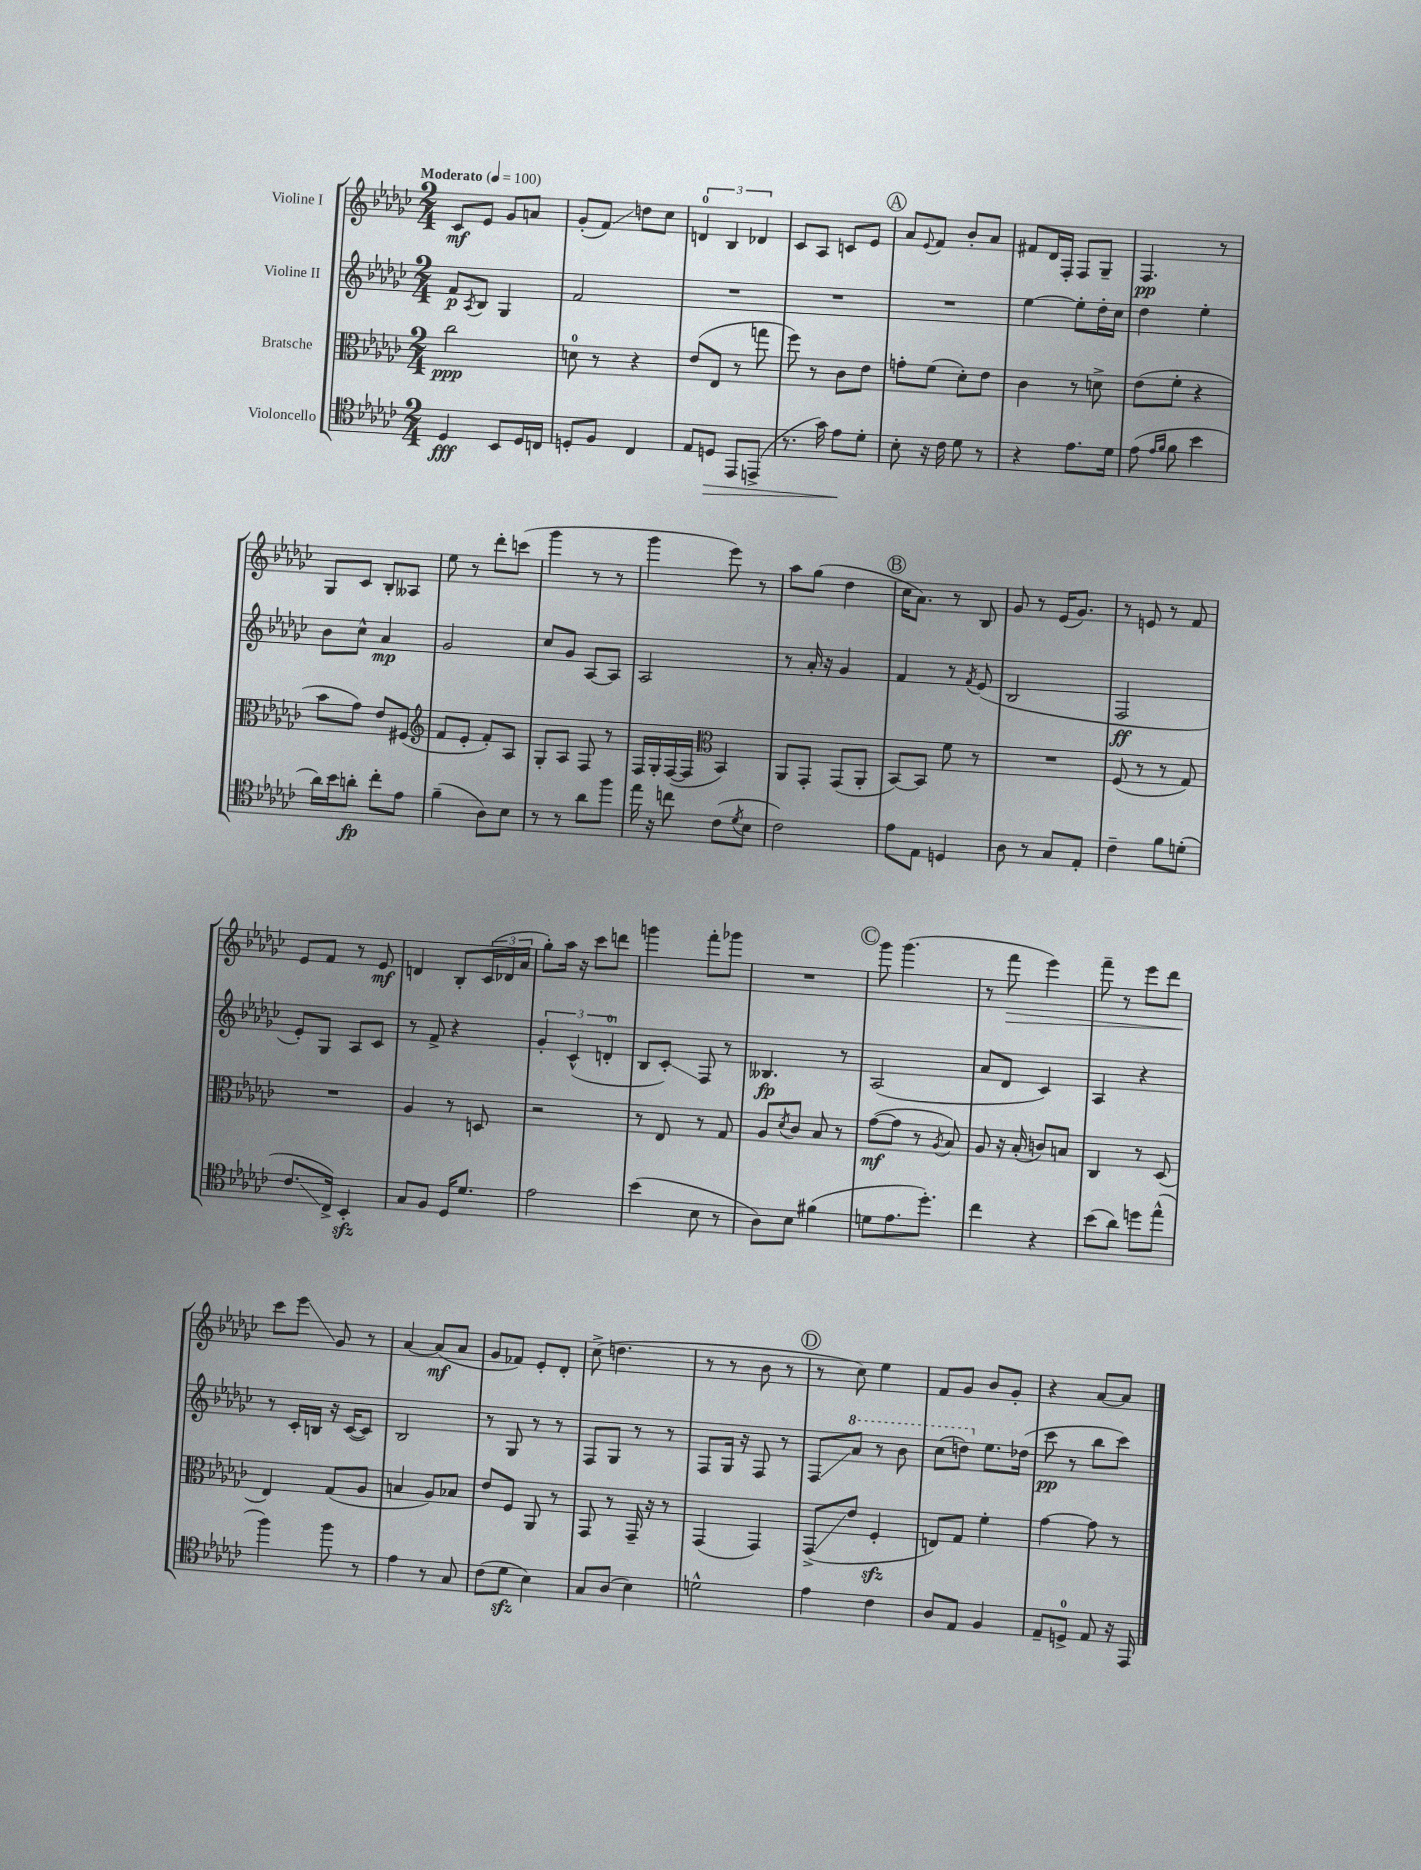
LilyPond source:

<<
\new StaffGroup <<
\new Staff = "s0" \with { instrumentName = "Violine I" } {
    \clef treble \key ges \major \numericTimeSignature \time 2/4 \tempo "Moderato" 4 = 100
    ces'8\mf ees'8 ges'8 a'8 |
    ges'8-.( f'8\glissando) d''8 ces''8 |
    \tuplet 3/2 { d'4-0 bes4 des'4 } |
    ces'8 aes8 c'8 ees'8 |
    \mark \markup { \circle "A" } aes'8 \appoggiatura { ees'8 } f'8 bes'8-. aes'8 |
    fis'8 des'16 f16-. f8 ges8-- |
    f4.\pp r8 |
    ges8 ces'8 bes8-. aeses8 |
    ees''8 r8 des'''8-. c'''8( |
    ges'''4 r8 r8 |
    ges'''4 ees'''8) r8 |
    aes''8 ges''8( des''4 |
    \mark \markup { \circle "B" } ces''16 aes'8.) r8 bes8 |
    ges'8 r8 ees'16( ges'8.) |
    r8 e'8 r8 f'8 |
    ees'8 f'8 r8 ees'8\mf |
    d'4 bes8-. \tuplet 3/2 { ces'16( des'16 aes'16 } |
    ges''8-.) aes''16 r16 ces'''8 d'''8 |
    g'''4 f'''8-. ges'''8 |
    R2 |
    \mark \markup { \circle "C" } ges'''8 ges'''4.( |
    r8 f'''8\> ees'''4) |
    f'''8-- r8 ees'''8 des'''8 |
    ces'''8\! ees'''8\glissando ges'8 r8 |
    aes'4~ aes'8\mf( aes'8 |
    ges'8 fes'8) ees'8-. des'8-. |
    ces''8->( d''4. |
    r8 r8 bes'8 r8 |
    \mark \markup { \circle "D" } r8 ces''8) ees''4 |
    f'8 ges'8 bes'8 ges'8-. |
    r4 aes'8~ aes'8 \bar "|." |
}
\new Staff = "s1" \with { instrumentName = "Violine II" } {
    \clef treble \key ges \major \numericTimeSignature \time 2/4
    f'8\p \acciaccatura { aes8 } bes8 ges4 |
    f'2 |
    R2 |
    R2 |
    \mark \markup { \circle "A" } R2 |
    ees''4~ ees''8-. des''16-. ces''16 |
    des''4 ees''4-. |
    bes'8 ces''8-^ aes'4\mp |
    ges'2 |
    ces''8 ges'8 aes8~ aes8 |
    aes2 |
    r8 aes'16-. r16 ges'4 |
    \mark \markup { \circle "B" } f'4 r8 \acciaccatura { f'8 } ees'8( |
    bes2 |
    f2\ff |
    ees'8-.) ges8 aes8 ces'8 |
    r8 f'8-> r4 |
    \tuplet 3/2 { ges'4-. ces'4-^( d'4-0-. } |
    bes8 ces'8-.\glissando) f8 r8 |
    beses4.\fp r8 |
    \mark \markup { \circle "C" } aes2( |
    aes'8 des'8 ces'4) |
    aes4 r4 |
    r8 ces'16-. b16 r16 ces'16~( ces'8) |
    bes2 |
    r8 ges8 r8 r8 |
    f8 ges8 r8 r8 |
    f8 ges16 r16 f8 r8 |
    \mark \markup { \circle "D" } f8\glissando \ottava #1 aes''8 r8 bes''8 |
    ces'''8( d'''8) \ottava #0 ees''8. des''!16( |
    ces'''8\pp r8 bes''8 ces'''8) \bar "|." |
}
\new Staff = "s2" \with { instrumentName = "Bratsche" } {
    \clef alto \key ges \major \numericTimeSignature \time 2/4
    ces''2\ppp |
    d'8-0 r8 r4 |
    ees'8( ees8 r8 g''8 |
    f''8) r8 ces'8 ees'8 |
    \mark \markup { \circle "A" } g'8-. f'8( des'8-.) ees'8 |
    ces'4 r8 d'8-> |
    ees'8( f'8-. r4 |
    bes'8 ges'8) ees'8 fis8( |
    \clef treble f'8 ees'8-. f'8-.) aes8 |
    ges8-. aes8 f8 r8 |
    f16 ges16-. f16~( f16 \clef alto bes,4) |
    aes,8 ges,8-. ges,8( aes,8-. |
    \mark \markup { \circle "B" } bes,8~) bes,8 f'8 r8 |
    R2 |
    f8( r8 r8 ges8) |
    R2 |
    aes4 r8 d8 |
    r2 |
    r8 ees8 r8 ges8 |
    aes8 \acciaccatura { des'8 } ces'8 bes8 r8 |
    \mark \markup { \circle "C" } ges'8~\mf( ges'8 r8 \acciaccatura { aes8 } bes8) |
    aes8 r16 bes16-.( c'8) b8 |
    ces4 r8 des8( |
    ees4) ges8( aes8 |
    b4 aes8) bes8 |
    ees'8 f8 aes,8 r8 |
    ges,8 r8 ges,16-- r16 r8 |
    ges,4( ges,4) |
    \mark \markup { \circle "D" } ges,8->\glissando( ees'8 f4-.\sfz |
    e8) ges8 f'4-. |
    ges'4~ ges'8 r8 \bar "|." |
}
\new Staff = "s3" \with { instrumentName = "Violoncello" } {
    \clef tenor \key ges \major \numericTimeSignature \time 2/4
    des4\fff bes,8 des16 c16 |
    d8-. f8 ces4 |
    ees8 d8\> ees,8 e,8->( |
    r8. ges'16) ees'8\! des'8-. |
    \mark \markup { \circle "A" } bes8-. r16 ces'16 des'8 r8 |
    r4 ees'8. des'16 |
    ees'8( \grace { ees'16 f'16 } f'8 bes'4 |
    aes'16) bes'16 a'8-.\fp ces''8-. ees'8 |
    f'4--( aes8) bes8 |
    r8 r8 aes'8 f''8 |
    ees''16 r16 c''8 ces'8( \acciaccatura { des'8 } bes8 |
    ces'2) |
    \mark \markup { \circle "B" } ees'8 ees8 d4 |
    aes8 r8 ges8 ees8-. |
    ces'4-- f'8 d'8-.( |
    ces'8.\glissando ces16->) bes,4-.\sfz |
    ges8 f8 des16 des'8. |
    ees'2 |
    bes'4( bes8 r8 |
    aes8) bes8 fis'4( |
    \mark \markup { \circle "C" } d'8 ees'8. des''8.-.) |
    ces''4 r4 |
    bes'8( aes'8) d''8 ees''8-^( |
    f''4) f''8 r8 |
    ees'4 r8 ges8 |
    ces'8( des'8\sfz bes4) |
    ges8 aes8( bes4) |
    d'2-^ |
    \mark \markup { \circle "D" } ees'4 ces'4 |
    aes8 ees8 f4 |
    ees8-- d8-0-> ees8 r16 ees,16 \bar "|." |
}
>>
>>
\layout { \context { \Score \remove "Bar_number_engraver" } }
